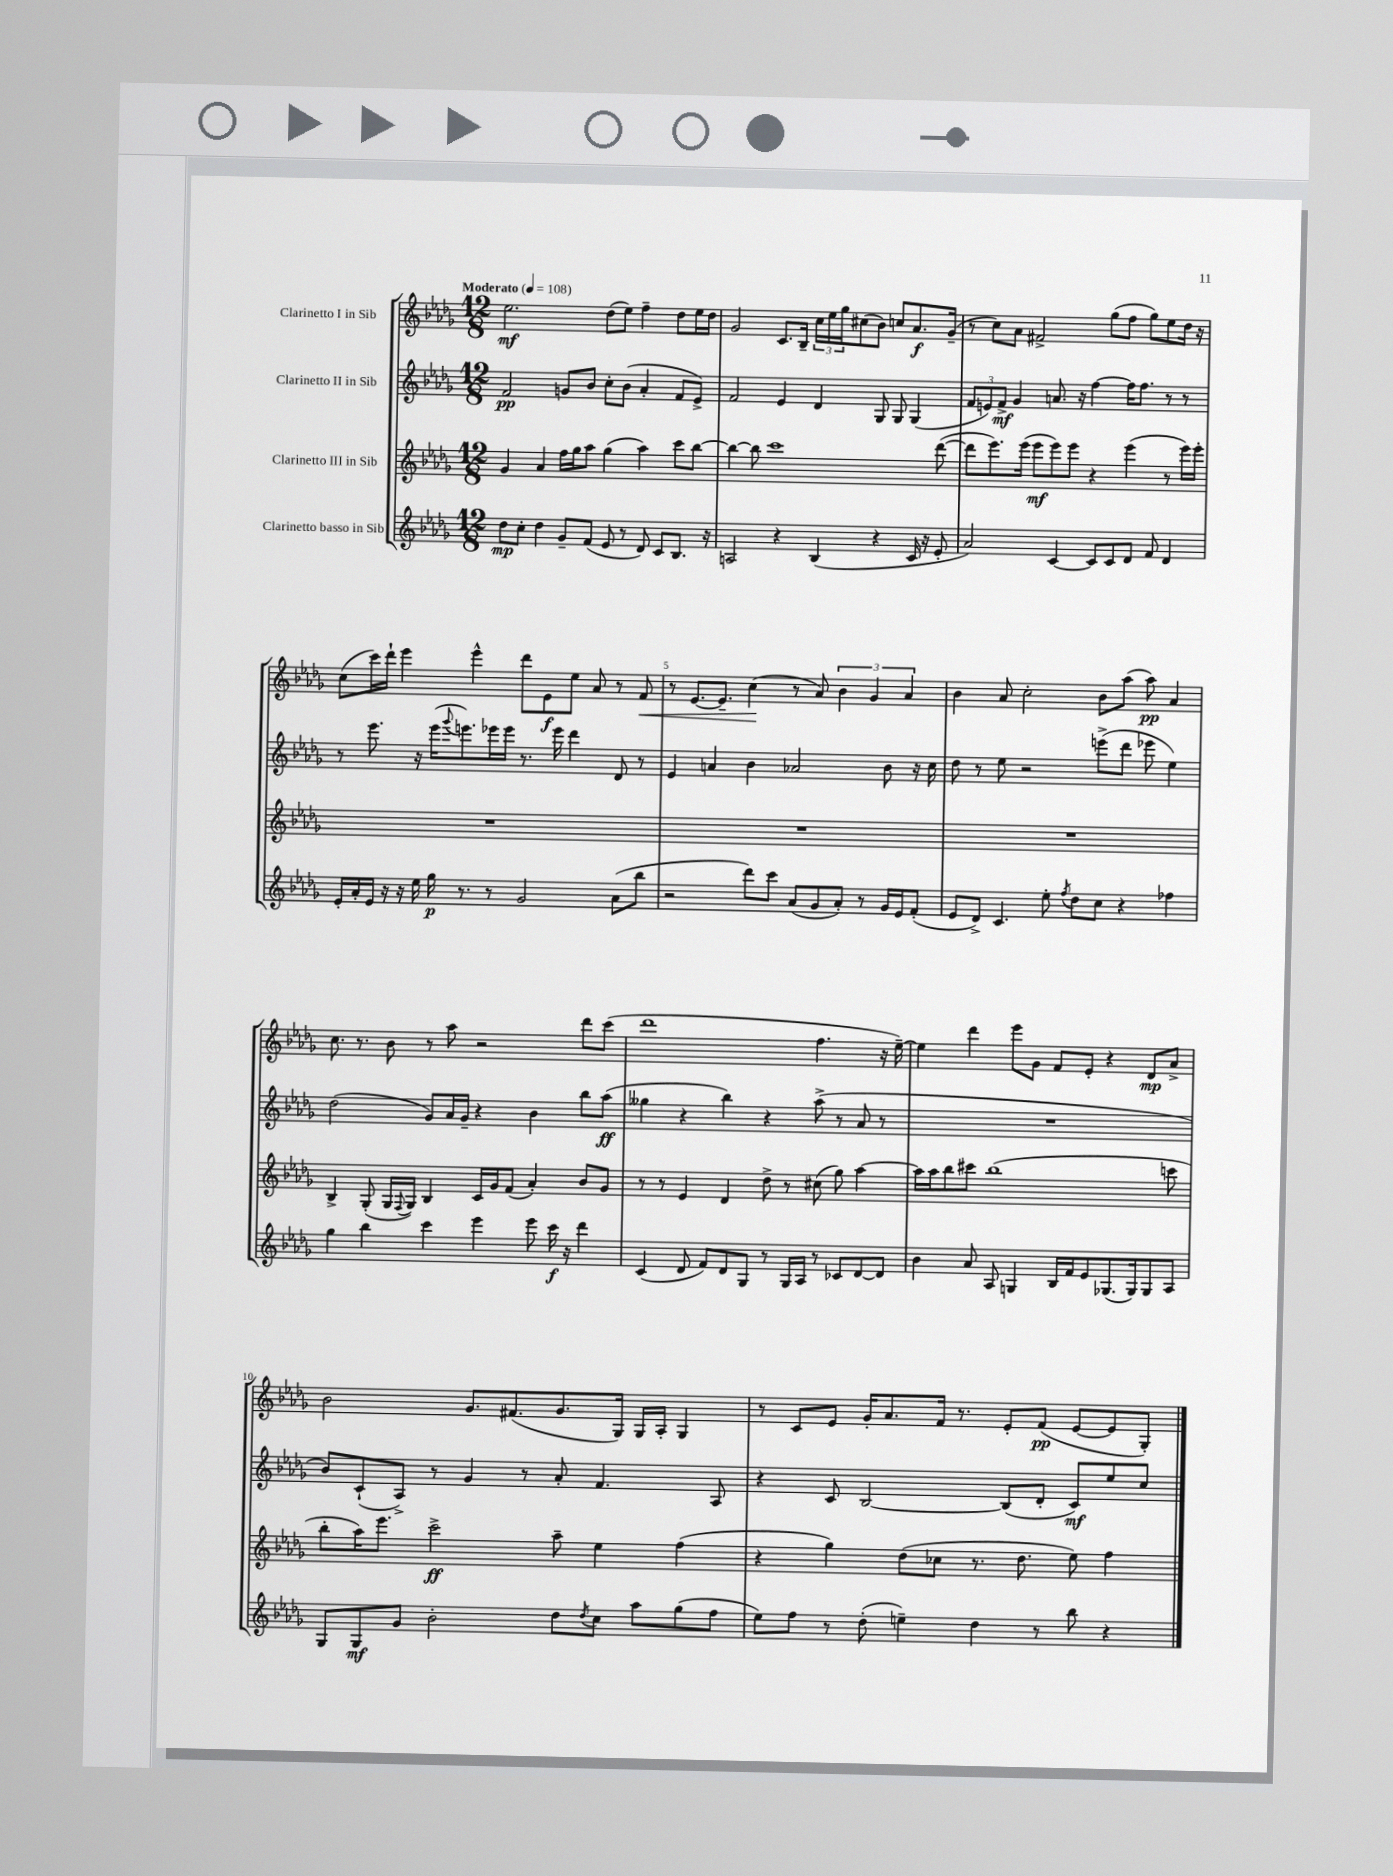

**kern	**kern	**kern	**kern
*staff4	*staff3	*staff2	*staff1
*clefG2	*clefG2	*clefG2	*clefG2
*k[b-e-a-d-g-]	*k[b-e-a-d-g-]	*k[b-e-a-d-g-]	*k[b-e-a-d-g-]
*M12/8	*M12/8	*M12/8	*M12/8
*MM108	*MM108	*MM108	*MM108
8dd-	4g-	2f	2.ee-
8cc'	.	.	.
4dd-	4a-	.	.
8g-~	16ff	8g	.
.	16gg-	.	.
(8f	8aa-	8b-	.
8e-	(4gg-	8cc'	(8dd-
8r	.	(8b-	8ee-)
8d-)	4aa-)	4a-'	4ff~
8c	.	.	.
8.B-	8ccc	8f	8dd-
.	[8bb-	8e-^)	16ee-
16r	.	.	16dd-
=	=	=	=
2A	4bb-_	2f	2g-
.	8bb-]	.	.
.	1ccc	.	.
4r	.	4e-	8.c
.	.	.	16B-~
(4B-	.	4d-	24cc
.	.	.	24ee-
.	.	.	24gg-
.	.	.	(8cc#
4r	.	8G-	8b-)
.	.	8G-	8cc
16c	.	(4G-	8.a-
16r	.	.	.
8e-'	([8ddd-	.	.
.	.	.	(16g-~
=	=	=	=
2a-)	8ddd-]	12f	8r
.	.	12e)	.
.	8.eee-)	.	8cc)
.	.	12f^	.
.	.	4g-	8a-
.	(16eee-	.	.
.	8eee-	.	2f#^
[4c	8eee-)	8.a	.
.	8eee-	.	.
.	.	16r	.
8c]	4r	[4ff	.
8c	.	.	(8gg-
8d-	(4eee-	16ff]	8ff
.	.	8.ff	.
8f	.	.	8gg-)
4d-	8r	8r	8ee-
.	16eee-)	8r	16dd-
.	16eee-'	.	16r
=	=	=	=
16e-'	1.r	8r	(8cc
16a-'	.	.	.
16e-	.	8.eee-	16ccc)
16r	.	.	16ddd-`
16r	.	.	4eee-
16ee-	.	16r	.
16gg-	.	(16eee-	.
.	.	8qqggg-	.
8.r	.	8.eee)	.
.	.	.	4eee-^^
8r	.	16eee-	.
.	.	16eee-	.
2g-	.	8.r	8ddd-
.	.	.	8e-
.	.	16eee-	.
.	.	4ddd-	8ee-
.	.	.	8a-
(8a-	.	8d-	8r
8bb-	.	8r	8f
=	=	=	=
2r	1.r	4e-	8r
.	.	.	[8.e-
.	.	4a	.
.	.	.	8.e-~]
8ddd-)	.	4b-	(4cc
8ccc	.	.	.
(8a-	.	2a-	8r
8g-	.	.	8a-)
8a-')	.	.	6b-
8r	.	.	.
.	.	.	6g-
16g-	.	8b-	.
16e-	.	.	.
.	.	.	6a-
(8f'	.	16r	.
.	.	16cc	.
=	=	=	=
8e-	1.r	8dd-	4b-
8d-^)	.	8r	.
4.c	.	8ee-	8a-
.	.	2r	2cc'
8ee-'	.	.	.
8qff	.	.	.
8dd-	.	.	.
8cc	.	(8eee^	8b-
4r	.	8ddd-	(8aa-
.	.	8eee-	8aa-)
4ff-	.	4ee-)	4a-
=	=	=	=
4gg-	4B-^	(2dd-	8.cc
.	.	.	8.r
4bb-	(8G-'	.	.
.	16G-	.	8b-
.	8qqF	.	.
.	16G-)	.	.
4ccc	4B-	8g-)	8r
.	.	16a-	8aa-
.	.	16g-~	.
4eee-	16c	4r	2r
.	16g-	.	.
.	(8f	.	.
8eee-	4a-')	4b-	.
16ccc	.	.	.
16r	.	.	.
4ddd-	8b-	8bb-	8ddd-
.	8g-	(8aa-	(8ccc
=	=	=	=
(4c	8r	4gg--	1ddd-
.	8r	.	.
8d-	4e-	4r	.
8f)	.	.	.
8d-	4d-	4bb-)	.
8G-	.	.	.
8r	8dd-^	4r	.
16G-	8r	.	.
16A-	.	.	.
8r	(8cc#	(8aa-^	4.ff
8c-	8gg-)	8r	.
[8d-	[4aa-	8a-	.
8d-]	.	8r	16r
.	.	.	[16ee-~)
=	=	=	=
4b-	16aa-]	1.r	4ee-]
.	16aa-	.	.
.	8bb-	.	.
8a-	8ccc#	.	4ddd-
8A-	(1bb-	.	.
4G	.	.	8eee-
.	.	.	8g-
16B-	.	.	8f
16f	.	.	.
8e-	.	.	8e-'
(8.G-	.	.	4r
16G-)	.	.	.
8G-	.	.	8d-
8A-	8ccc	.	8a-^
=	=	=	=
8G-	8bb-'	8b-)	2b-
8G-	16aa-)	(8c`	.
.	8.eee-	.	.
8g-	.	8A-^)	.
2b-'	2ccc^	8r	.
.	.	4g-	8.g-
.	.	.	(8.f#
.	.	8r	.
8dd-	8aa-~	8a-'	8.g-
8qdd-	.	.	.
8cc	4ee-	4.f	.
.	.	.	16G-)
8aa-	.	.	16G-
.	.	.	16A-'
(8gg-	(4ff	.	4G-
8ff	.	8A-	.
=	=	=	=
8ee-)	4r	4r	8r
8ff	.	.	8c
8r	4gg-)	8c	8e-
(8dd-'	.	[2B-	16g-'
.	.	.	8.a-
4ee~)	(8dd-	.	.
.	8cc-	.	16f
.	.	.	8.r
4dd-	8.r	.	.
.	.	(8B-]	8e-'
.	8.dd-	.	.
8r	.	8d-'	(8f
8bb-	8ee-)	8c)	[8e-
4r	4ff	8ee-	8e-]
.	.	8cc	8G-')
==	==	==	==
*-	*-	*-	*-
